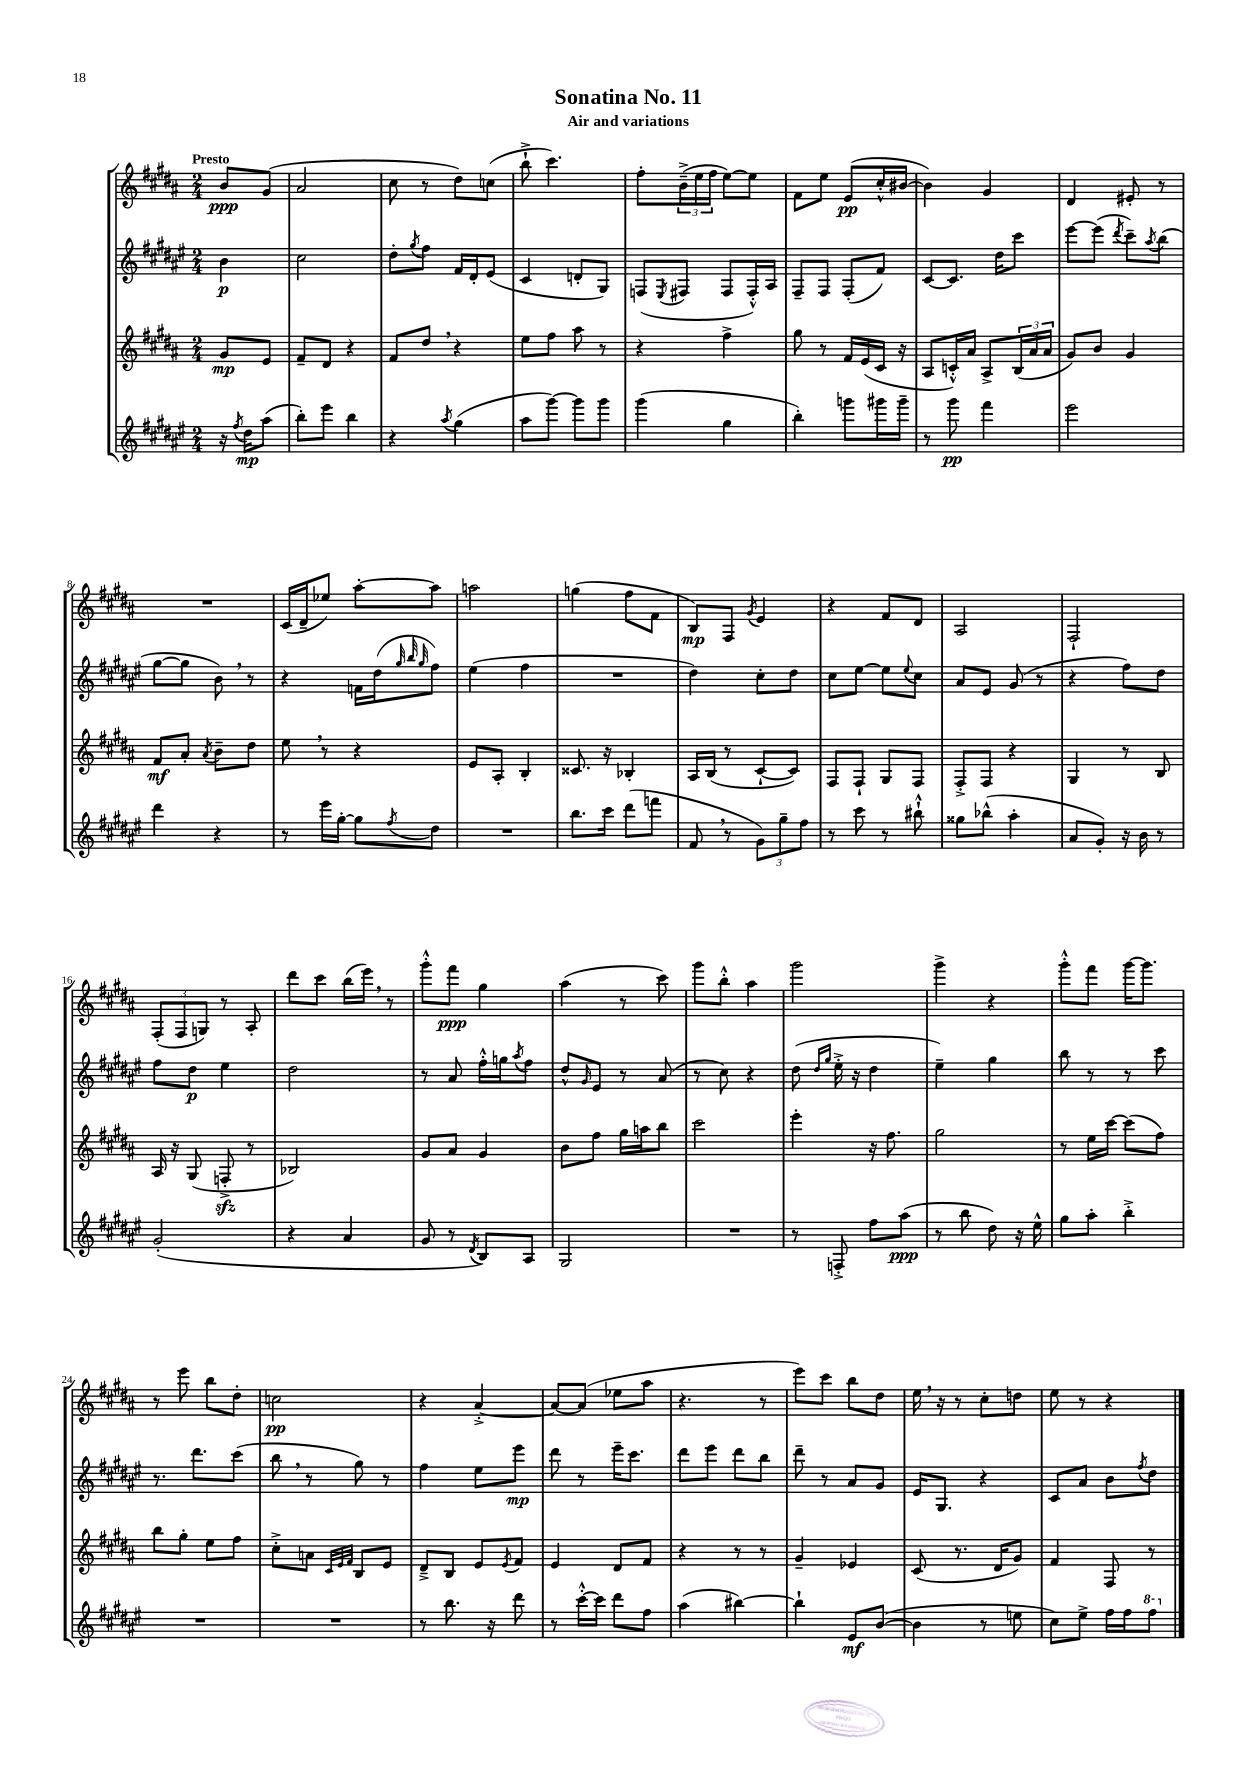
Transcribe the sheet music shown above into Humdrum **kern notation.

**kern	**kern	**kern	**kern
*staff4	*staff3	*staff2	*staff1
*clefG2	*clefG2	*clefG2	*clefG2
*k[f#c#g#d#a#e#]	*k[f#c#g#d#a#]	*k[f#c#g#d#a#e#]	*k[f#c#g#d#a#]
*M2/4	*M2/4	*M2/4	*M2/4
16r	8g#/L	4b\	8b/L
8qff#/	.	.	.
16dd#\LK	.	.	.
(8aa#\J	8e/J	.	(8g#/J
=	=	=	=
8bb'\L)	8f#~/L	2cc#\	2a#/
8eee#\J	8d#/J	.	.
4bb\	4r	.	.
=	=	=	=
4r	8f#/L	8dd#'\L	8cc#\
.	.	8qgg#/	.
.	8dd#/J	8ff#\J	8r
8qaa#/	.	.	.
(4gg#\	4r	16f#/LL	8dd#\L)
.	.	16d#'/J	.
.	.	(8e#/J	(8cc\J
=	=	=	=
8aa#\L	8ee\L	4c#/	8bb`^\
[8ggg#\J)	8ff#\J	.	4.ccc#\)
8ggg#\]L	8aa#\	8d'/L	.
8ggg#\J	8r	8G#/J)	.
=	=	=	=
(4ggg#\	4r	(8F/L	8ff#'\L
.	.	8qE#/	.
.	.	8F#/J	(24b~^\L
.	.	.	24ee\
.	.	.	24ff#\JJ
4gg#\	4ff#^\	8F#/L	[8ee\L)
.	.	16F#'^^/L)	8ee\]J
.	.	16A#/JJ	.
=	=	=	=
4bb'\)	8gg#\	8F#~/L	8f#\L
.	8r	8F#/J	8ee\J
8ggg\L	16f#/LL	(8F#'/L	(8e/L
.	(16e/	.	.
16ggg#\L	16c#/JJ	8f#/J)	16cc#'^^/L
16ggg#~\JJ	16r	.	[16b#/JJ
=	=	=	=
8r	8A#/L	[8c#/L	4b#\])
8ggg#\	16c'^^/L)	8.c#/]J	.
.	16a#/JJ	.	.
4fff#\	8A#^/L	.	4g#/
.	.	16dd#\LK	.
.	(24B/L	8ccc#\J	.
.	24a#/	.	.
.	24a#/JJ	.	.
=	=	=	=
2eee#\	8g#/L)	[8eee#\L	4d#/
.	8b/J	(8eee#\]J	.
.	.	8qddd#/	.
.	4g#/	8ccc#~\L)	8e#'/
.	.	8qaa#/	.
.	.	(8bb\J	8r
=	=	=	=
4ddd#\	8f#/L	[8gg#\L	2r
.	8a#'/J	8gg#\]J	.
.	8qa#/	.	.
4r	8b~\L	8b\)	.
.	8dd#\J	8r	.
=	=	=	=
8r	8ee\	4r	(16c#/LL
.	.	.	16d#~/J
16eee#\LL	8r	.	8ee-/J)
[16gg#'\JJ	.	.	.
8gg#\]L	4r	16f\LL	[8aa#'\L
.	.	(16dd#\J	.
.	.	32qqgg#/	.
.	.	32qqbb/	.
8qff#/	.	32qqgg#/	.
8dd#\J	.	8ff#\J)	8aa#\]J
=	=	=	=
2r	8e/L	(4ee#\	2aa\
.	8A#'/J	.	.
.	4B'/	4ff#\	.
=	=	=	=
8.bb\L	8.c##/	2r	(4gg\
16ccc#\Jk	16r	.	.
(8ddd#\L	4B-'/	.	8ff#\L
8fff\J	.	.	8f#\J
=	=	=	=
8f#/	16A#/LL	4dd#\)	8B/L)
.	(16B/JJ	.	.
8r	8r	.	8F#/J
.	.	.	8qg#/
12g#\L)	[8c#`/L	8cc#'\L	4e/
12gg#~\	.	.	.
.	8c#/]J)	8dd#\J	.
12ff#\J	.	.	.
=	=	=	=
8r	8F#/L	8cc#\L	4r
8ccc#\	8F#`/J	[8ee#\J	.
8r	8G#/L	8ee#\]L	8f#/L
.	.	8qqee#/	.
8bb#`^^\	8F#/J	8cc#\J	8d#/J
=	=	=	=
8gg##\L	8F#'^/L	8a#/L	2A#/
(8bb-^^\J	8F#/J	8e#/J	.
4aa#'\	4r	(8g#/	.
.	.	8r	.
=	=	=	=
8a#/L	4G#/	4r	2F#`/
8g#'/J)	.	.	.
16r	8r	8ff#\L)	.
16b\	.	.	.
8r	8B/	8dd#\J	.
=	=	=	=
(2g#'/	16A#/	8ff#\L	(12F#'/L
.	16r	.	.
.	.	.	12F#/
.	(8G#/	8dd#\J	.
.	.	.	12G/J)
.	8F'^/	4ee#\	8r
.	8r	.	8A#'/
=	=	=	=
4r	2B-/)	2dd#\	8ddd#\L
.	.	.	8ccc#\J
4a#/	.	.	(16bb\LL
.	.	.	16eee\JJ)
.	.	.	8r
=	=	=	=
8g#/	8g#/L	8r	8ggg#'^^\L
8r	8a#/J	8a#/	8fff#\J
8qd#/	.	.	.
8B/L)	4g#/	16ff#'^^\LL	4gg#\
.	.	16gg\J	.
.	.	8qaa#/	.
8A#/J	.	8ff#\J	.
=	=	=	=
2G#/	8b\L	8dd#^^/L	(4aa#\
.	.	16qqg#/	.
.	8ff#\J	8e#/J	.
.	16gg#\LL	8r	8r
.	16aa\J	.	.
.	8bb\J	(8a#/	8ccc#\)
=	=	=	=
2r	2ccc#\	8r	8ggg#\L
.	.	8cc#\)	8bb'^^\J
.	.	4r	4aa#\
=	=	=	=
8r	4eee'\	(8dd#\	2ggg#\
.	.	16qqdd#/LL	.
.	.	16qqgg#/JJ	.
8F'^/	.	16ee#'^\	.
.	.	16r	.
8ff#\L	16r	4dd#\	.
.	8.ff#\	.	.
(8aa#\J	.	.	.
=	=	=	=
8r	2gg#\	4ee#~\)	4ggg#^\
8bb\	.	.	.
8dd#\)	.	4gg#\	4r
16r	.	.	.
16ee#^^\	.	.	.
=	=	=	=
8gg#\L	8r	8bb\	8ggg#'^^\L
8aa#'\J	16ee\LL	8r	8fff#\J
.	[16ccc#\JJ	.	.
4bb'^\	(8ccc#\]L	8r	[16ggg#\LK
.	.	.	8.ggg#\]J
.	8ff#\J)	8ccc#\	.
=	=	=	=
2r	8bb\L	8.r	8r
.	8gg#'\J	.	8eee\
.	.	8.ddd#\L	.
.	8ee\L	.	8bb\L
.	8ff#\J	(8ccc#\J	8dd#'\J
=	=	=	=
2r	8cc#'^\L	8bb\	2cc\
.	8a\J	8r	.
.	32qqc#/LLL	.	.
.	32qqe/	.	.
.	32qqf#/JJJ	.	.
.	8B/L	8gg#\)	.
.	8e/J	8r	.
=	=	=	=
8r	8d#~^/L	4ff#\	4r
8.bb\	8B/J	.	.
.	8e/L	8ee#\L	[4a#'^/
16r	.	.	.
.	8qe/	.	.
8ddd#\	8f#/J	8eee#\J	.
=	=	=	=
8r	4e/	8ddd#\	8a#/_L
[16ccc#'^^\LL	.	8r	(8a#/]J
16ccc#\]JJ	.	.	.
8ddd#\L	8d#/L	16eee#~\LK	8ee-\L
.	.	8.ccc#\J	.
8ff#\J	8f#/J	.	8aa#\J
=	=	=	=
(4aa#\	4r	8ddd#\L	4.r
.	.	8eee#\J	.
[4bb#\)	8r	8ddd#\L	.
.	8r	8bb\J	8r
=	=	=	=
4bb#`\]	4g#~/	8ddd#~\	8eee\L)
.	.	8r	8ccc#\J
8e#/L	4e-/	8a#/L	8bb\L
([8b/J	.	8g#/J	8dd#\J
=	=	=	=
4b\]	(8c#/	16e#/LK	16ee\
.	.	8.G#/J	16r
.	8.r	.	8r
8r	.	4r	8cc#'\L
.	16d#/LK	.	.
8ee\	8g#/J)	.	8dd\J
=	=	=	=
8cc#\L)	4f#/	8c#/L	8ee\
8ee#^\J	.	8a#/J	8r
16ff#\LL	8F#/	8b\L	4r
16ff#\J	.	.	.
.	.	8qff#/	.
8fff#\J	8r	8dd#\J	.
==	==	==	==
*-	*-	*-	*-
